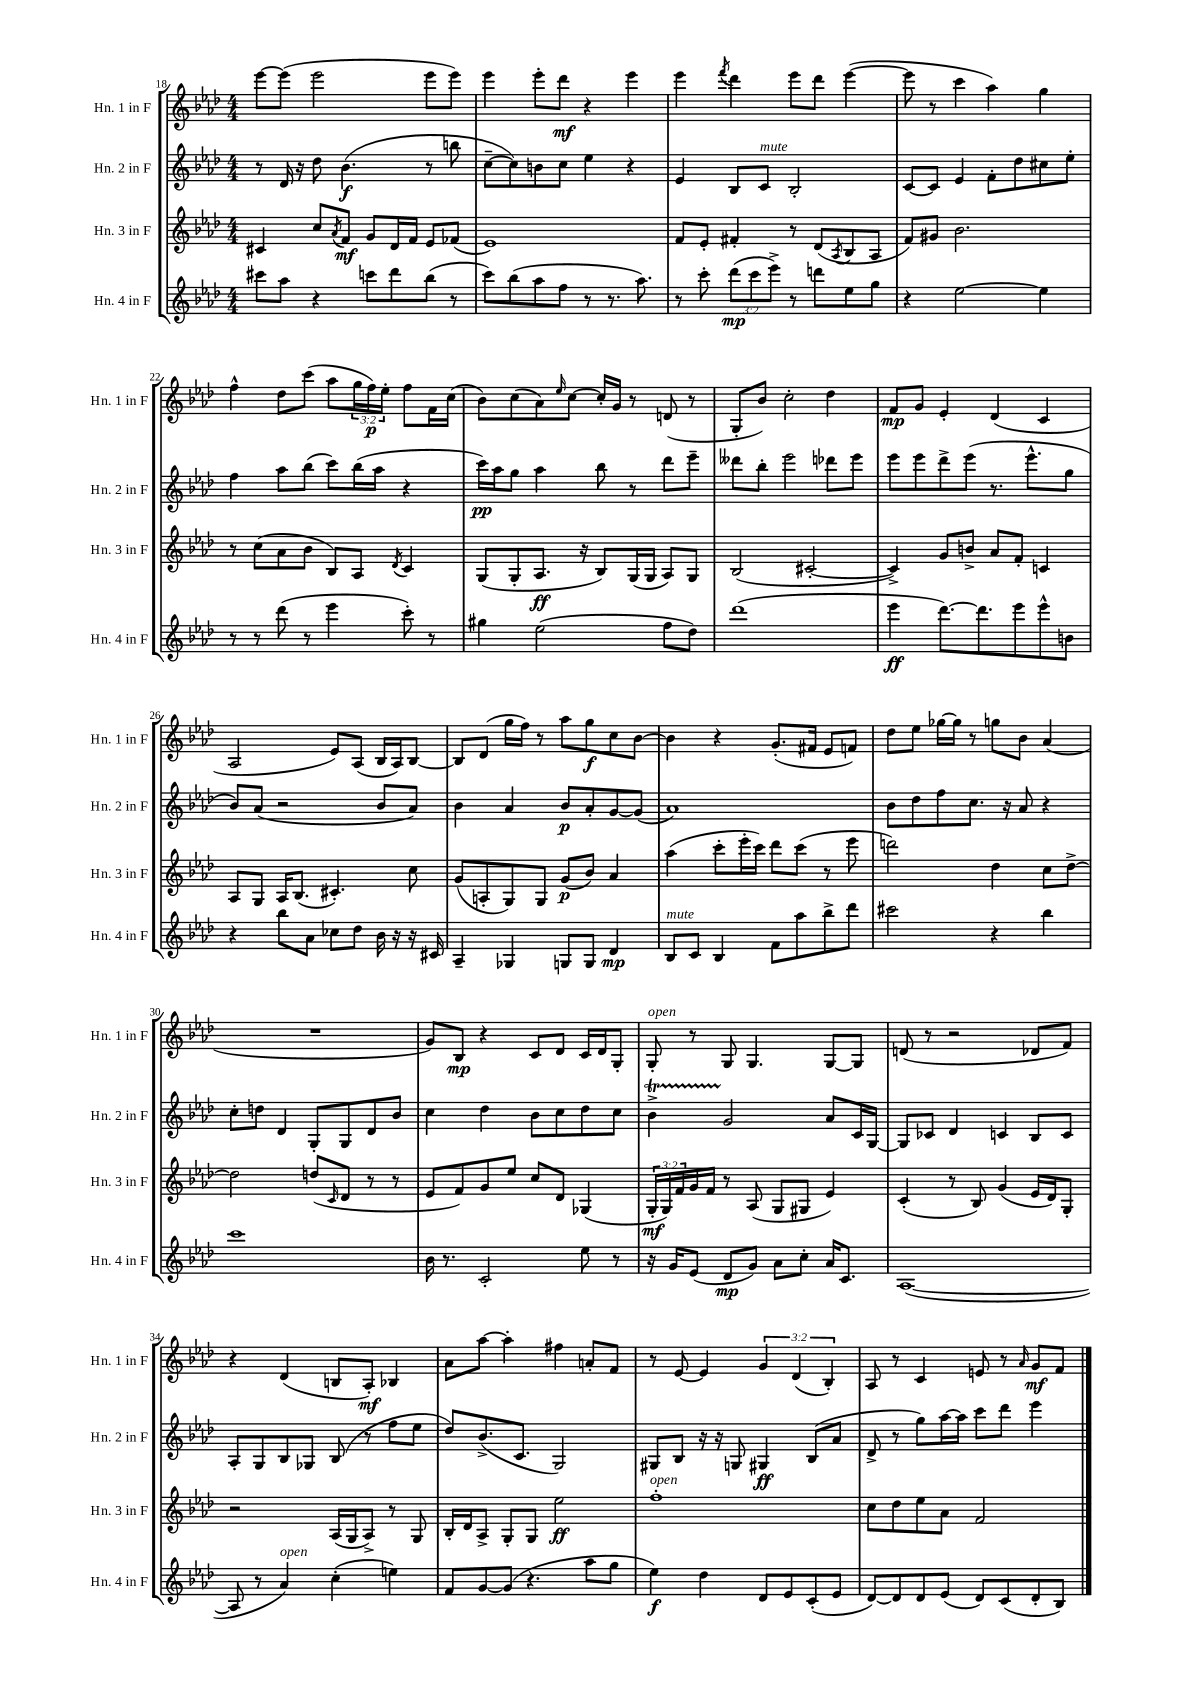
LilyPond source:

<<
\new StaffGroup <<
\new Staff = "s0" \with { instrumentName = "Hn. 1 in F" shortInstrumentName = "Hn. 1 in F" } {
    \clef treble \key aes \major \numericTimeSignature \time 4/4 \override Staff.TupletNumber.text = #tuplet-number::calc-fraction-text
    ees'''8~ ees'''8( ees'''2 ees'''8 ees'''8) |
    ees'''4 ees'''8-. des'''8\mf r4 ees'''4 |
    ees'''4 \acciaccatura { f'''8 } des'''4 ees'''8 des'''8 ees'''4~( |
    ees'''8 r8 c'''4 aes''4) g''4 |
    f''4-^ des''8 c'''8( aes''8 \tuplet 3/2 { g''16 f''16\p) ees''16-. } f''8 f'16 c''16( |
    bes'8) c''8( aes'8) \grace { ees''16 } c''8~ c''16-. g'16 r8 d'8( r8 |
    g8-. bes'8) c''2-. des''4 |
    f'8\mp g'8 ees'4-. des'4( c'4 |
    aes2 ees'8) aes8( bes16 aes16) bes8~ |
    bes8 des'8( g''16 f''16) r8 aes''8 g''8\f c''8 bes'8~ |
    bes'4 r4 g'8.-.( fis'16 ees'8 f'8) |
    des''8 ees''8 ges''16~ ges''16 r8 g''8 bes'8 aes'4( |
    R1 |
    g'8) bes8\mp r4 c'8 des'8 c'16 des'16 g8-. |
    g8-.^\markup { \italic "open" } r8 g8 g4. g8~ g8 |
    d'8( r8 r2 des'8 f'8) |
    r4 des'4( b8 aes8-.\mf) bes4 |
    aes'8 aes''8~ aes''4-. fis''4 a'8-. f'8 |
    r8 ees'8~ ees'4 \tuplet 3/2 { g'4 des'4( bes4-.) } |
    aes8 r8 c'4 e'8 r8 \grace { aes'16 } g'8\mf f'8 \bar "|." |
}
\new Staff = "s1" \with { instrumentName = "Hn. 2 in F" shortInstrumentName = "Hn. 2 in F" } {
    \clef treble \key aes \major \numericTimeSignature \time 4/4
    r8 des'16 r16 des''8 bes'4.\f( r8 b''8 |
    c''8~-- c''8) b'8 c''8 ees''4 r4 |
    ees'4 bes8 c'8^\markup { \italic "mute" } bes2-. |
    c'8~ c'8 ees'4 f'8-. des''8 cis''8 ees''8-. |
    f''4 aes''8 bes''8( c'''8) bes''16( aes''16 r4 |
    c'''16\pp) aes''16 g''8 aes''4 bes''8 r8 des'''8 ees'''8-- |
    deses'''8 bes''8-. ees'''2 des'''8 ees'''8 |
    ees'''8 ees'''8 des'''8-> ees'''8( r8. ees'''8.-^ g''8 |
    bes'8) aes'8( r2 bes'8 aes'8) |
    bes'4 aes'4 bes'8\p aes'8-. g'8~ g'8( |
    aes'1) |
    bes'8 des''8 f''8 c''8. r16 aes'8 r4 |
    c''8-. d''8 des'4 g8-. g8 des'8 bes'8 |
    c''4 des''4 bes'8 c''8 des''8 c''8 |
    bes'4->\startTrillSpan g'2\stopTrillSpan aes'8 c'16 g16~ |
    g8 ces'8 des'4 c'4 bes8 c'8 |
    aes8-. g8 bes8 ges8 bes8( r8 f''8 ees''8 |
    des''8) bes'8.->( c'8. g2) |
    gis8 bes8 r16 r16 g8 gis4\ff bes8( aes'8 |
    des'8-> r8 g''8) aes''16~ aes''16 c'''8 des'''8 ees'''4 \bar "|." |
}
\new Staff = "s2" \with { instrumentName = "Hn. 3 in F" shortInstrumentName = "Hn. 3 in F" } {
    \clef treble \key aes \major \numericTimeSignature \time 4/4 \override Staff.TupletNumber.text = #tuplet-number::calc-fraction-text
    cis'4 c''8 \acciaccatura { aes'8 } f'8\mf g'8 des'16 f'16 ees'8 fes'8( |
    ees'1) |
    f'8 ees'8-. fis'4-. r8 des'8( \acciaccatura { aes8 } bes8 aes8 |
    f'8) gis'8 bes'2. |
    r8 c''8( aes'8 bes'8 bes8) aes8 \acciaccatura { des'8 } c'4 |
    g8( g8-. aes8.\ff r16 bes8) g16( g16 aes8) g8 |
    bes2( cis'2~-. |
    cis'4->) g'8 b'8-> aes'8 f'8-. c'4 |
    aes8 g8 aes16 bes8.( cis'4.-.) c''8 |
    g'8( a8-. g8) g8 g'8\p( bes'8) aes'4 |
    aes''4( c'''8-. ees'''16-. c'''16) des'''8 c'''8( r8 ees'''8 |
    d'''2) des''4 c''8 des''8~-> |
    des''2 d''8( \grace { c'16 } des'8 r8 r8 |
    ees'8 f'8) g'8 ees''8 c''8 des'8 ges4( |
    \tuplet 3/2 { g16-.\mf g16) f'16 } g'16 f'16 r8 aes8( g8 gis8 ees'4) |
    c'4-.( r8 bes8) g'4( ees'16 des'16) g8-. |
    r2 aes16( g16 aes8->) r8 g8 |
    bes16-. des'16 aes8-> g8-. g8 ees''2\ff |
    f''1-.^\markup { \italic "open" } |
    c''8 des''8 ees''8 aes'8 f'2 \bar "|." |
}
\new Staff = "s3" \with { instrumentName = "Hn. 4 in F" shortInstrumentName = "Hn. 4 in F" } {
    \clef treble \key aes \major \numericTimeSignature \time 4/4 \override Staff.TupletNumber.text = #tuplet-number::calc-fraction-text
    cis'''8 aes''8 r4 c'''8 des'''8 bes''8( r8 |
    c'''8) bes''8( aes''8 f''8 r8 r8. aes''8.) |
    r8 c'''8-. \tuplet 3/2 { des'''8\mp( c'''8 ees'''8->) } r8 d'''8 ees''8 g''8 |
    r4 ees''2~ ees''4 |
    r8 r8 des'''8( r8 ees'''4 c'''8-.) r8 |
    gis''4 ees''2( f''8 des''8) |
    des'''1( |
    ees'''4\ff des'''8.~) des'''8. ees'''8 ees'''8-^ b'8 |
    r4 bes''8 aes'8 ces''8 des''8 bes'16 r16 r16 cis'16 |
    aes4-- ges4 g8 g8 des'4\mp |
    bes8^\markup { \italic "mute" } c'8 bes4 f'8 aes''8 bes''8-> des'''8 |
    cis'''2 r4 bes''4 |
    c'''1 |
    bes'16 r8. c'2-. ees''8 r8 |
    r16 g'16 ees'8( des'8\mp g'8) aes'8 c''8-. aes'16 c'8. |
    aes1~( |
    aes8 r8 aes'4^\markup { \italic "open" }) c''4-.( e''4) |
    f'8 g'8~ g'8( r4. aes''8 g''8 |
    ees''4\f) des''4 des'8 ees'8 c'8-.( ees'8 |
    des'8~) des'8 des'8 ees'8( des'8) c'8( des'8-. bes8) \bar "|." |
}
>>
>>
\layout { \context { \Score currentBarNumber = #18 } }
